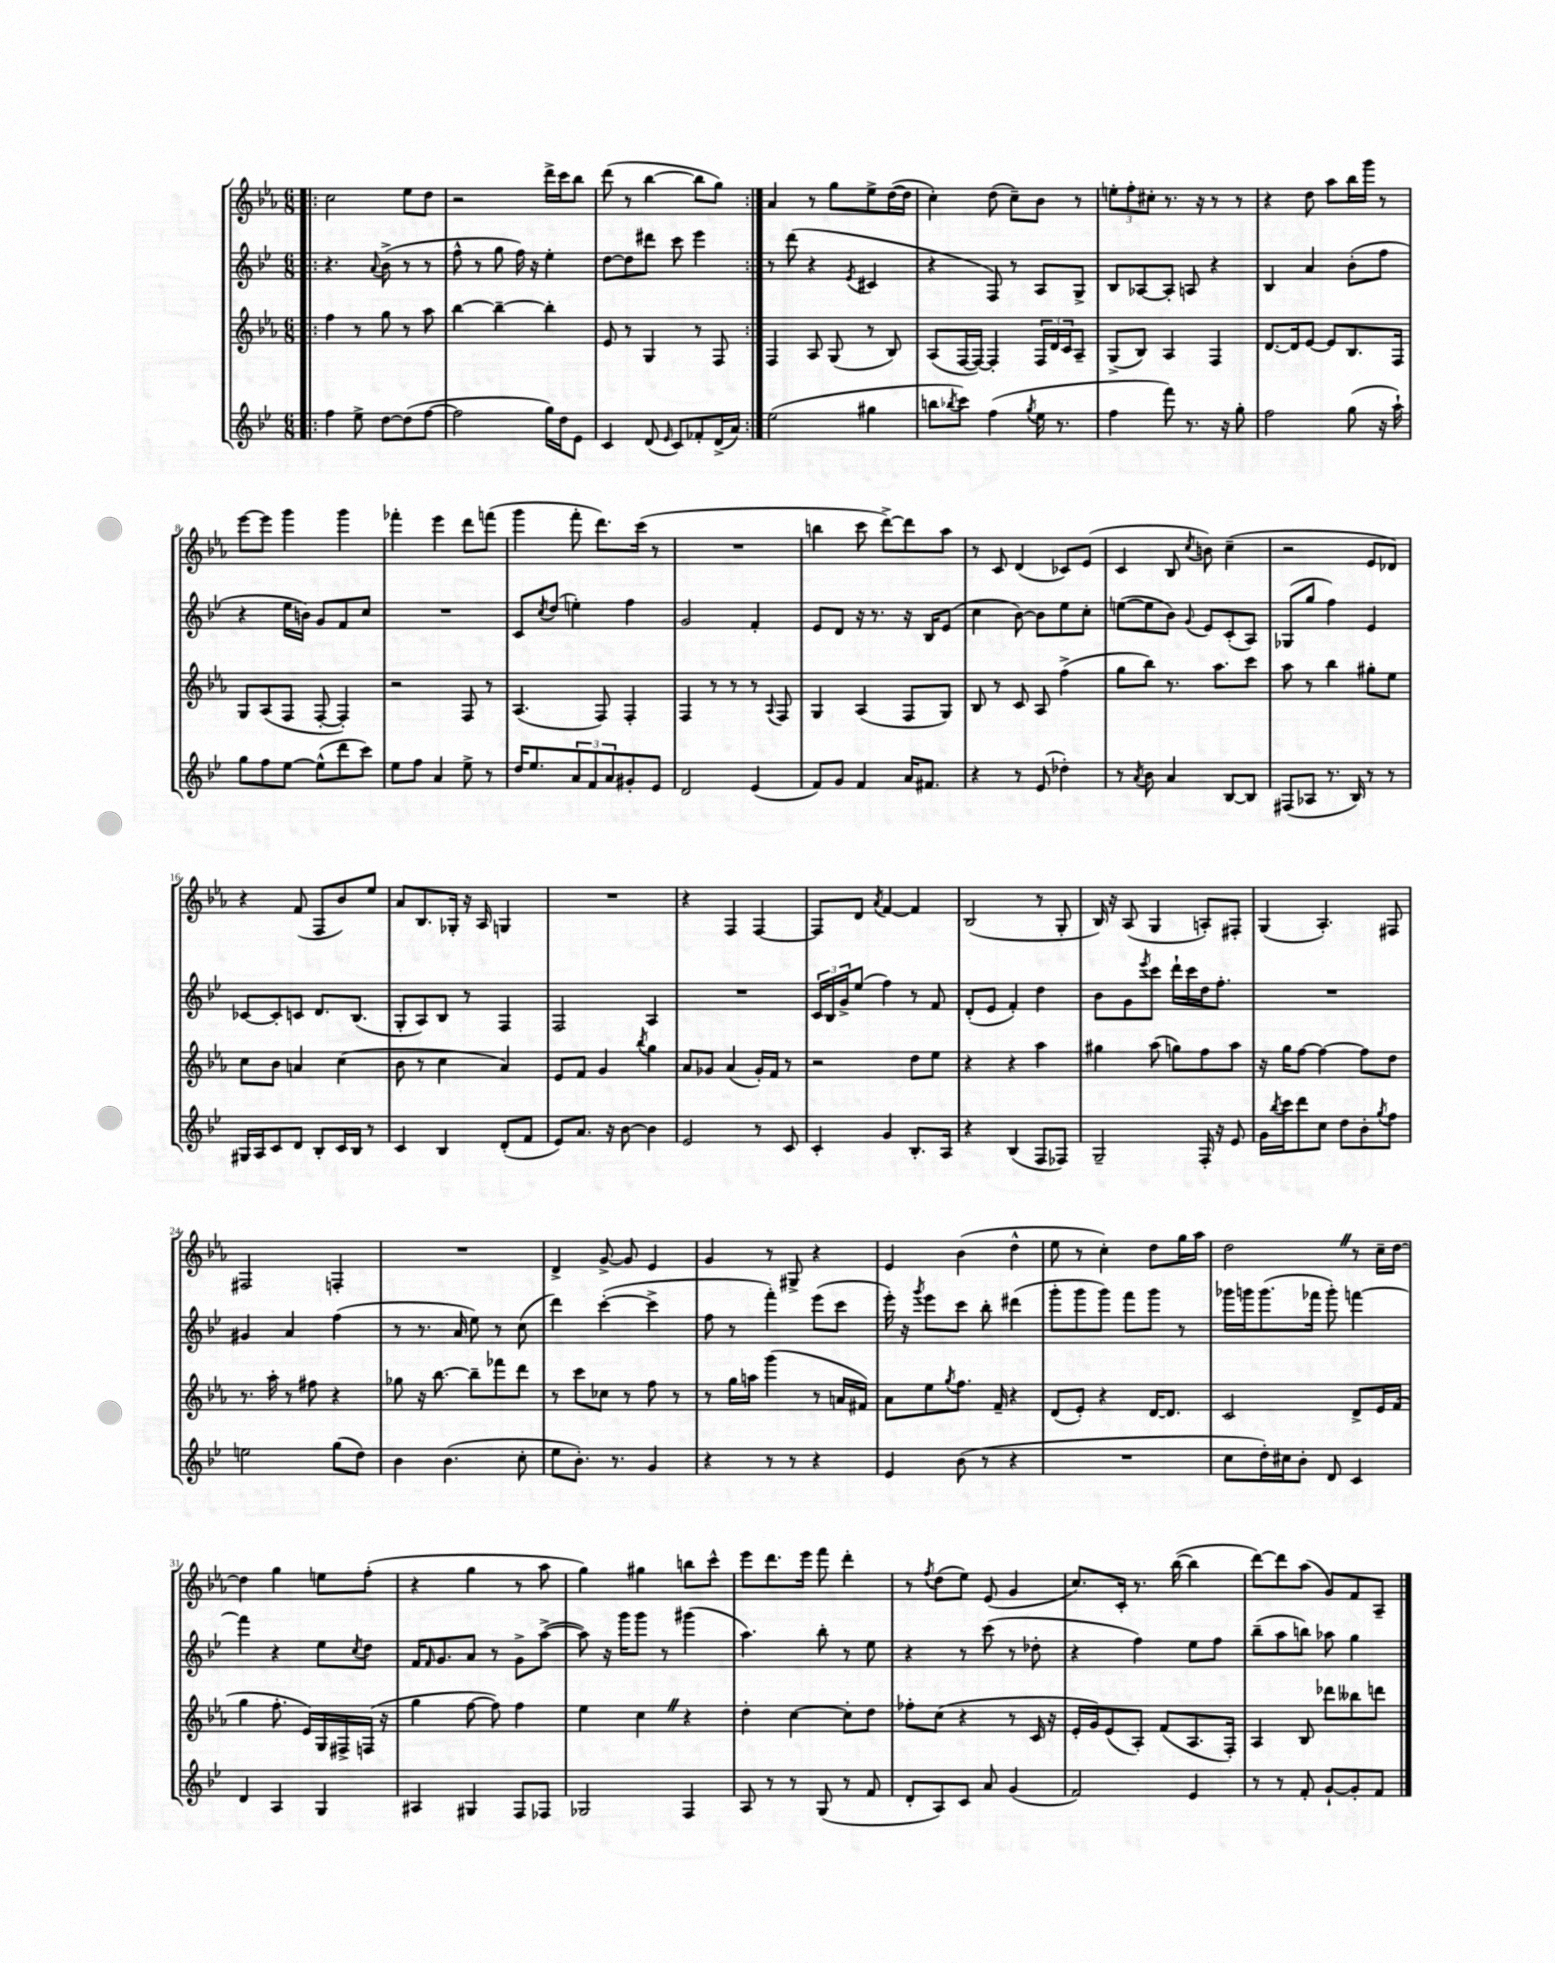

**kern	**kern	**kern	**kern
*staff4	*staff3	*staff2	*staff1
*clefG2	*clefG2	*clefG2	*clefG2
*k[b-e-]	*k[b-e-a-]	*k[b-e-]	*k[b-e-a-]
*M6/8	*M6/8	*M6/8	*M6/8
=!|:	=!|:	=!|:	=!|:
4ff	4ff	4.r	2cc
8ee-^	8r	.	.
.	.	8qqa	.
[8dd	8gg	(8b-^	.
(8dd]	8r	8r	8ee-
[8ff	8aa-	8r	8dd
=	=	=	=
2ff]	[4bb-	8ff^^	2r
.	.	8r	.
.	4bb-~_	8gg	.
.	.	16ff)	.
.	.	16r	.
16gg)	4bb-']	4ee-'	16ddd^
16dd	.	.	16ccc
8e-	.	.	8bb-
=	=	=	=
4c	8e-	[8dd	(8ddd
.	8r	8dd]	8r
(8d	4G	8ddd#	[4bb-
16qqe-	.	.	.
8c)	.	8ccc	.
8f-'	8r	4eee-	8bb-]
(16d^	8F	.	8gg)
16a)	.	.	.
=:|!	=:|!	=:|!	=:|!
(2ee-	4F	8r	4a-
.	.	(8ddd	.
.	8A-	4r	8r
.	(8G	.	8gg
.	.	8qe-	.
4gg#	8r	4c#	8ee-^
.	8B-)	.	([16dd
.	.	.	16dd]
=	=	=	=
8bb	(8A-	4r	4cc')
8qbb-	.	.	.
8ccc)	[16F	.	.
.	16F_)	.	.
(4ff	4F']	8F)	(8dd
.	.	8r	8cc~)
8qgg	.	.	.
16ee-	24F	8A	8b-
.	24d	.	.
8.r	.	.	.
.	24c	.	.
.	8A-~	8G^	8r
=	=	=	=
4ff	(8G^	8B-	12ee'
.	.	.	12ff'
.	8B-)	[8A-	.
.	.	.	12cc#'
8fff)	4A-	8A-']	8.r
8.r	.	8A	.
.	.	.	16r
.	4F	4r	8r
16r	.	.	.
8gg'	.	.	8r
=	=	=	=
2ff	[8.d	4B-	4r
.	16d]	.	.
.	[8e-	4a	8dd
.	8e-]	.	8aa-
(8gg	8.B-	(8b-'	16bb-
.	.	.	16ggg
16r	.	8ff	8r
16aa`)	16F	.	.
=	=	=	=
8gg	8G	4r	[8eee-
8ff	(8A-	.	8eee-]
[8ee-	8F	16ee-	4ggg
.	.	16b)	.
(8ee-^^]	[8F'	8g	.
8ddd	4F'])	8f	4ggg
8ccc)	.	8cc	.
=	=	=	=
8ee-	2r	2.r	4fff-'
8ff	.	.	.
4a	.	.	4eee-
8ee-^	8F	.	8ddd
8r	8r	.	(8fff
=	=	=	=
16dd	(4.A-	8c	4ggg
8.ee-	.	.	.
.	.	8qcc	.
.	.	(8dd	.
12a	.	4ee')	8fff'
12f	.	.	.
.	8F)	.	8.ddd)
12a	.	.	.
8g#'	4F'	4ff	.
.	.	.	(16ccc
8e-	.	.	8r
=	=	=	=
2d	4F	2g	2.r
.	8r	.	.
.	8r	.	.
(4e-	8r	4f'	.
.	8qqA-	.	.
.	8F	.	.
=	=	=	=
8f)	4G	8e-	4bb
8g	.	8d	.
4f	(4A-	16r	8ccc
.	.	8.r	.
.	.	.	[8ddd^)
16a	8F	16r	8ddd]
8.f#	.	16B-	.
.	8G)	(8e-	8aa-
=	=	=	=
4r	8B-	4cc	8r
.	8r	.	8c
8r	8c	[8b-)	(4d
(8e-	8A-	8b-]	.
4dd-')	(4ff^	8ee-	8c-)
.	.	8cc'	(8e-
=	=	=	=
8r	8gg	([8ee	4c
8qa	.	.	.
8b-	8bb-)	8ee]	.
4a	8.r	8b-)	8B-
.	.	8qqg	8qcc
.	.	8e-	8b)
.	8.aa-	.	.
[8B-	.	(8c'	(4cc~
8B-]	8ccc	8A)	.
=	=	=	=
(8F#	8aa-	(8G-	2r
8A-	8r	8gg	.
8.r	4bb-	4ff)	.
16B-)	.	.	.
8r	8gg#'	4e-	8e-
8r	8ee-	.	8d-)
=	=	=	=
16G#	8cc	[8c-	4r
16A	.	.	.
8c	8b-	8c-']	.
8d	4a	8c	(8f
8B-'	.	8.d	8F
16c	(4cc	.	8b-)
16B-	.	(8.B-	.
8r	.	.	8ee-
=	=	=	=
4c	8b-	8G'	8a-
.	8r	8A)	8.B-
4B-	4cc	8B-	.
.	.	.	16G-'
.	.	8r	16r
.	.	.	16A-
(8d'	4a-)	4F	4G
8f	.	.	.
=	=	=	=
8e-)	8e-	2F	2.r
8.a	8f	.	.
.	4g	.	.
16r	.	.	.
[8b-	.	.	.
.	8qbb-	.	.
4b-]	4gg	4A	.
=	=	=	=
2e-	8a-	2.r	4r
.	8g-	.	.
.	(4a-	.	4F
8r	16g-')	.	[4F
.	16f	.	.
8c	8r	.	.
=	=	=	=
4c'	2r	24c	8F]
.	.	24B-	.
.	.	24g^	.
.	.	(8ee-	8d
.	.	.	8qa-
4g	.	4ff)	[4f
8.B-'	8dd	8r	4f]
.	8ee-	8f	.
16A	.	.	.
=	=	=	=
4r	4r	(8d'	(2B-
.	.	8e-	.
(4B-	4r	4f')	.
8F	4aa-	4dd	8r
8F-)	.	.	8G'
=	=	=	=
2G~	4gg#	8b-	16B-)
.	.	.	16r
.	.	8g	(8A-
.	.	8qeee-	.
.	(8aa-	8ccc	4G
.	8gg)	16ddd`	.
.	.	16ccc	.
16F'	8ff	16dd	8A')
16r	.	8.ff'	.
8e-	8aa-	.	8F#'
=	=	=	=
16g	16r	2.r	(4G
8qbb-	.	.	.
16ccc	16gg	.	.
8ddd	[8ff	.	.
8cc	4ff_	.	4.A-')
8dd	.	.	.
8b-'	8ff]	.	.
8qgg	.	.	.
8ff	8dd	.	8F#
=	=	=	=
2ee	8.r	4g#	2F#
.	16aa-'	.	.
.	8r	4a	.
.	8ff#	.	.
(8gg	4r	(4ff	4F'
8dd)	.	.	.
=	=	=	=
4b-	8gg-	8r	2.r
.	16r	8.r	.
.	[8.bb-	.	.
(4.b-	.	.	.
.	.	16a	.
.	8bb-~]	8ee-)	.
.	8fff-	8r	.
8cc'	8ddd	(8cc	.
=	=	=	=
8ee-	8r	4ddd)	4d^
8.b-')	8ccc	.	.
.	8cc-	([4ccc'	[8g^
8.r	.	.	.
.	8r	.	8g]
4g	8ff	4ccc^]	4e-
.	8r	.	.
=	=	=	=
4r	8r	8ff	4g
.	16gg	8r	.
.	16aa	.	.
8r	(4ggg	4fff')	8r
8r	.	.	8G#^
4r	8r	(8eee-	4r
.	16a	8ccc	.
.	16f#)	.	.
=	=	=	=
4e-	8a-	16eee-')	4e-
.	.	16r	.
.	.	8qggg	.
.	8ee-	8eee-	.
.	8qgg	.	.
(8b-	8.ff	8ccc	(4b-
8r	.	8bb-'	.
.	16f~	.	.
4r	4r	(4ddd#	4dd^^
=	=	=	=
2.r	(8d	8ggg'	8ee-
.	8e-')	8ggg	8r
.	4r	8ggg)	4cc')
.	.	8fff	.
.	[16d	8ggg	8dd
.	8.d]	.	.
.	.	8r	16gg
.	.	.	16aa-
=	=	=	=
8cc	2c	16ggg-	2dd
.	.	16ggg	.
16dd')	.	(8.ggg	.
16cc#	.	.	.
8b-'	.	.	.
.	.	16fff-	.
8d	.	8ggg')	.
4c	8d^	[4fff	8r
.	16e-	.	16cc~
.	(16f	.	[16dd
=	=	=	=
4d	4gg	4fff]	4dd]
4A	8.ff'	4r	4gg
.	16e-)	.	.
4G	16G	8ee-	8ee
.	16F#^	.	.
.	.	8qcc	.
.	(16F	8dd	(8ff'
.	16r	.	.
=	=	=	=
4A#	4gg	16f	4r
.	.	16qqf	.
.	.	8.g	.
4G#	[8ff	8a	4gg
.	8ff])	8r	.
8F	4ff	8g^	8r
8F-	.	([8aa^	8aa-
=	=	=	=
2G-	4ee-	8aa])	4gg)
.	.	16r	.
.	.	16ggg	.
.	4cc	8ggg	4gg#
.	.	8r	.
4F	4r	(4ggg#	8bb
.	.	.	8ccc^^
=	=	=	=
8A	4dd'	4.aa)	8eee-
8r	.	.	8.ddd
8r	[4cc	.	.
.	.	.	16eee-
(8G	.	8bb-'	8fff
8r	8cc']	8r	4ddd'
8f	8dd	8ee-	.
=	=	=	=
8d'	8ff-'	4r	8r
.	.	.	8qff
8A)	(8cc	.	(8dd
8c	4r	8r	8ee-)
8a	.	(8ccc	(8e-
(4g	8r	8r	4g
.	16c	8dd-'	.
.	16r	.	.
=	=	=	=
2f)	16e-'	4r	8.cc)
.	16g)	.	.
.	(8e-	.	.
.	.	.	16c'
.	8A-')	4ff)	8.r
.	(8f	.	.
.	.	.	([16bb-
4e-	8.A-	8ee-	4bb-]
.	.	8ff	.
.	16F')	.	.
=	=	=	=
8r	4A-	(8bb-~	[8ddd)
8r	.	8aa	8ddd]
8f'	8B-	8bb)	(8aa-
[8g`	8ddd-	8aa-	8g)
8g']	8bb--	4gg	8f
8f	8ddd	.	8A-~
==	==	==	==
*-	*-	*-	*-
